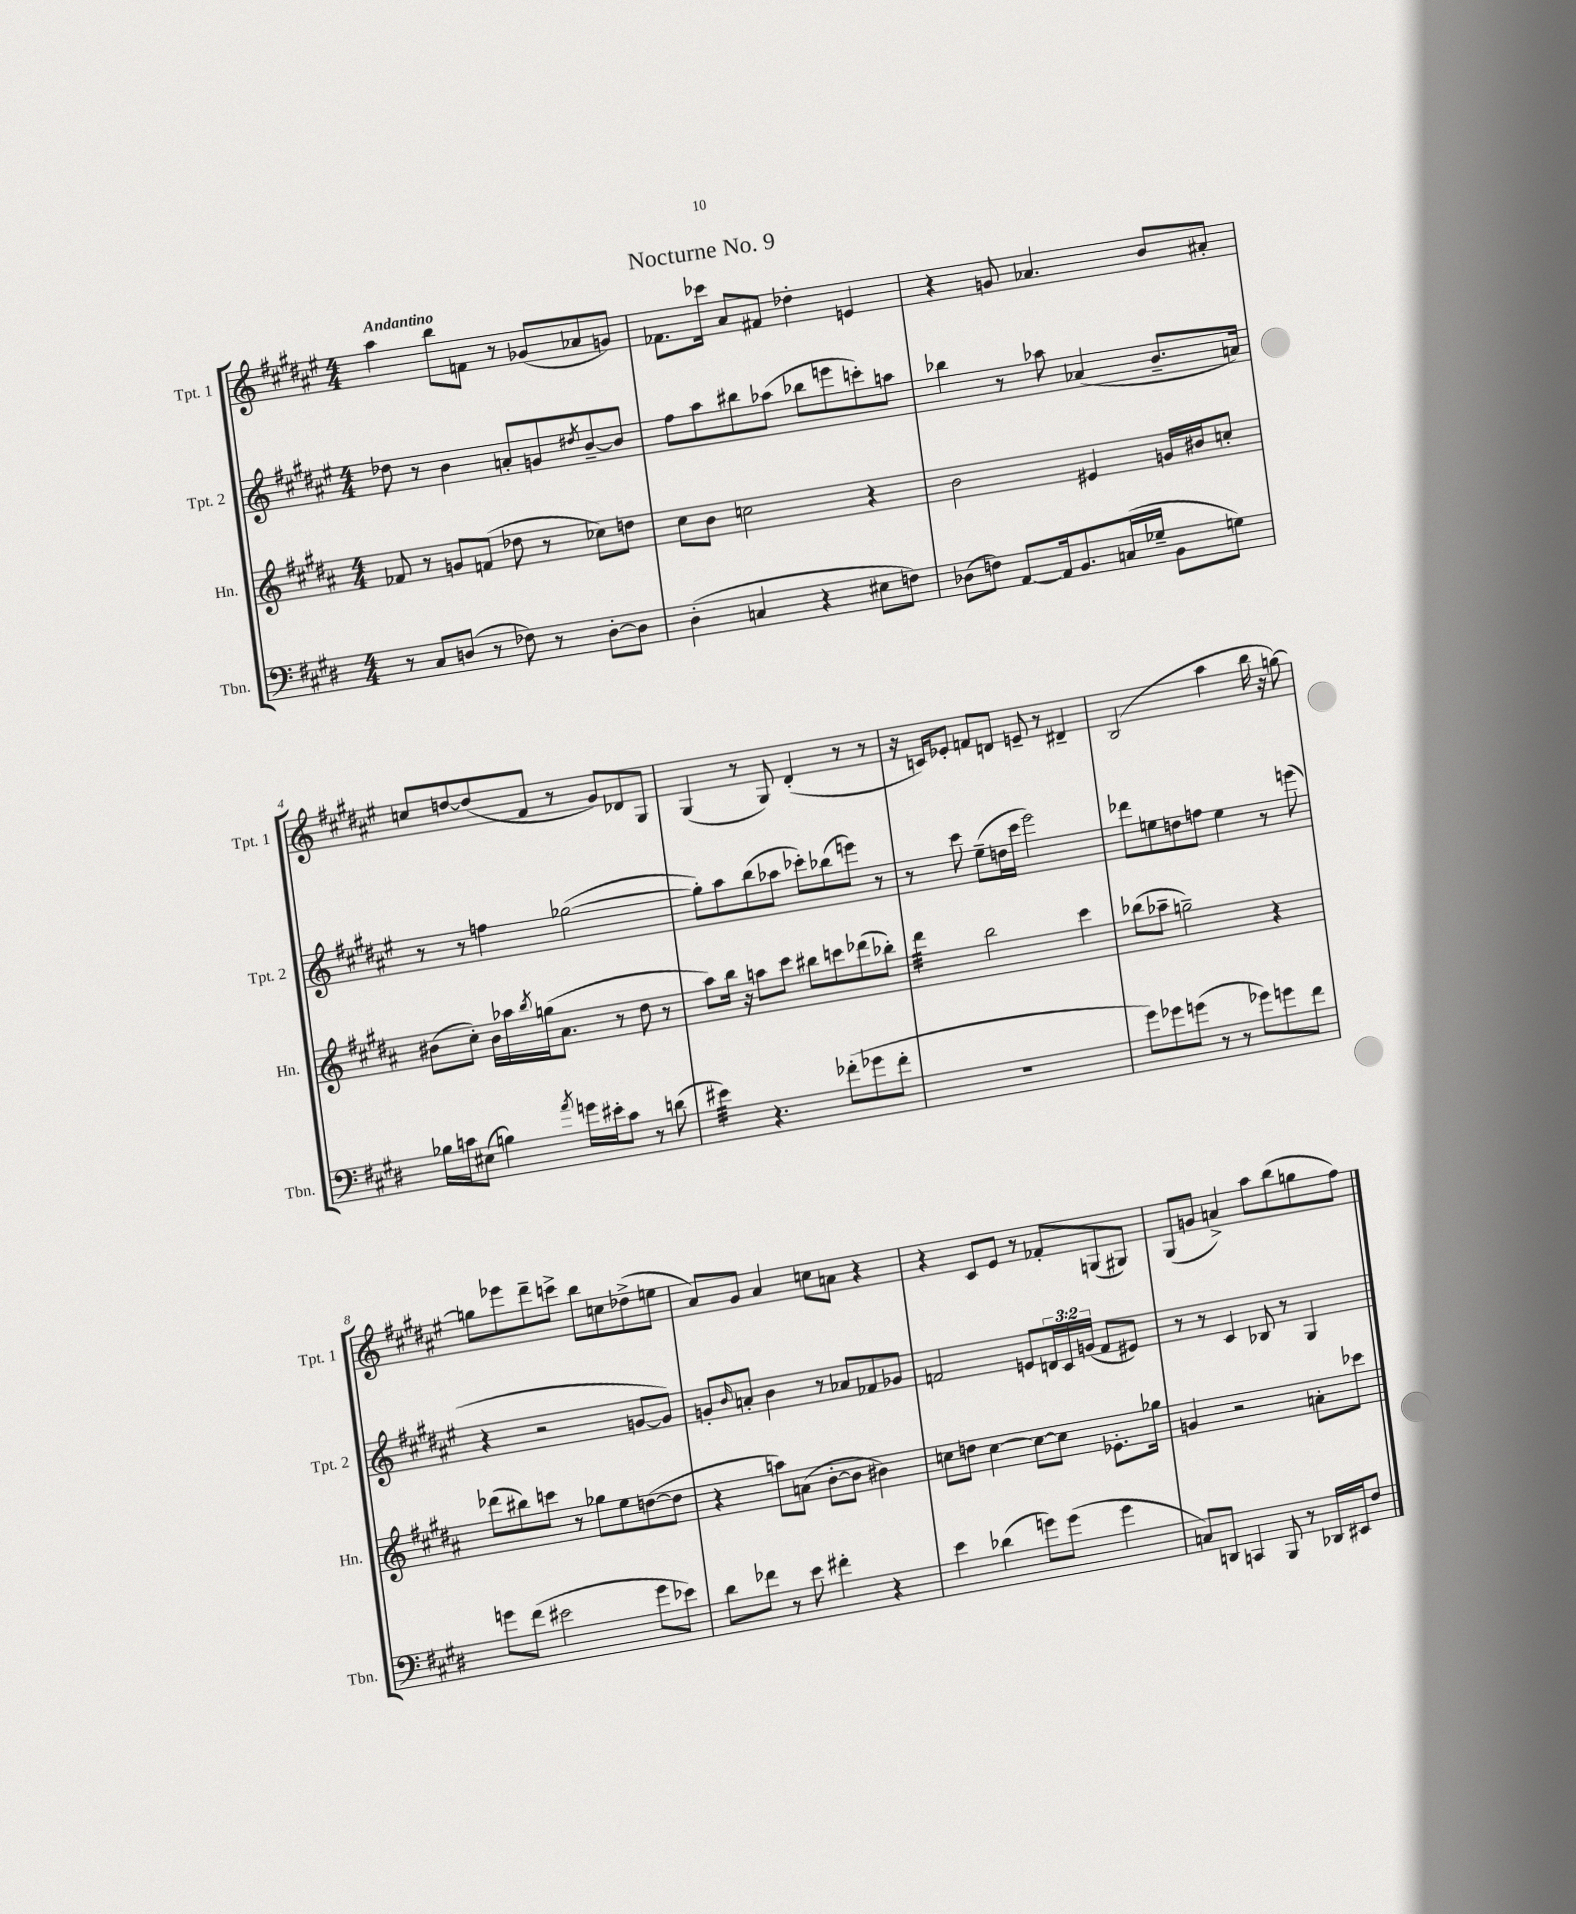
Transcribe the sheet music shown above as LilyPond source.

\header { title = "Nocturne No. 9" }
<<
\new StaffGroup <<
\new Staff = "s0" \with { instrumentName = "Tpt. 1" shortInstrumentName = "Tpt. 1" } {
    \clef treble \key fis \major \numericTimeSignature \time 4/4 \tempo "Andantino"
    ais''4 b''8 f'8 r8 ges'8( aes'8 g'8) |
    fes'8. ces'''16 ais'8 fis'8 des''4-. e'4 |
    r4 g'8 aes'4. b'8 ais'8-. |
    c''8 d''8~ d''8( fis'8 r8 gis'8) des'8 gis8 |
    gis4( r8 gis8) dis'4-.( r8 r8 |
    r16 c'16) ees'8-. f'8 d'8 e'8-- r8 dis'4-- |
    b2( ais''4 b''16 r16 g''8~) |
    g''8 ees'''8 dis'''8-- c'''8-> b''8 c''8 des''8->( e''8 |
    ais'8) gis'8 ais'4 c''8 a'8 r4 |
    r4 cis'8 eis'8 r8 fes'8-. g8( gis8) |
    gis8( g'8 a'4->) ais''8 b''8( g''8 fis''8) \bar "|." |
}
\new Staff = "s1" \with { instrumentName = "Tpt. 2" shortInstrumentName = "Tpt. 2" } {
    \clef treble \key fis \major \numericTimeSignature \time 4/4 \override Staff.TupletNumber.text = #tuplet-number::calc-fraction-text
    des''8 r8 b'4 a'8-. g'8 \acciaccatura { dis''8 } b'8~-- b'8 |
    fis''8 ais''8 bis''8 aes''8( bes''8 e'''8 c'''8-.) a''8 |
    bes''4 r8 aes''8 aes'4( b'8.-- a'16) |
    r8 r8 f''4 ges''2~( |
    ges''8-.) ais''8 b''8( aes''8 ces'''8-.) bes''8( e'''8) r8 |
    r8 cis'''8 eis''8--( d''16 cis'''16 eis'''2) |
    des'''8 e''8 d''8 f''8 e''4 r8 e'''8( |
    r4 r2 g'8~ g'8) |
    g'8-. \grace { b'16 } a'8-. b'4 r8 aes'8 fes'8 ges'8 |
    f'2 e'8 \tuplet 3/2 { d'16 cis'16 g'16( } f'8 eis'8) |
    r8 r8 cis'4 bes8 r8 gis4 \bar "|." |
}
\new Staff = "s2" \with { instrumentName = "Hn." shortInstrumentName = "Hn." } {
    \clef treble \key b \major \numericTimeSignature \time 4/4
    fes'8 r8 g'8 f'8( des''8 r8 ces''8) d''8 |
    cis''8 b'8 c''2 r4 |
    b'2 eis'4 g'16 bis'16 c''8-. |
    bis'8( cis''8-.) bis'16 aes''16 \acciaccatura { b''8 } g''16( ais'8. r8 dis''8 r8 |
    ais''8) b''16 r16 a''8 cis'''8 bis''8 c'''8 des'''8( bes''8-.) |
    dis'''4:32 b''2 cis'''4 |
    bes''8( aes''8-- g''2--) r4 |
    des'''8( bis''8) c'''8 r8 ges''8 e''8 d''8~( d''8 |
    r4 a''8) a'8( b'8~-. b'8 bis'4) |
    c''8 d''8 c''4~ c''8~ c''8 ees'8.-. ges''16 |
    g'4 r2 a'8-. ces'''8 \bar "|." |
}
\new Staff = "s3" \with { instrumentName = "Tbn." shortInstrumentName = "Tbn." } {
    \clef bass \key e \major \numericTimeSignature \time 4/4
    r8 cis8 d8( r8 fes8) r8 d8~-. d8 |
    dis4-.( c4 r4 eis8 f8) |
    des8( f8) a,8~ a,16 b,8. c16( ges16-- b,8 g8) |
    bes16 c'16 eis8( b4) \acciaccatura { a'8 } g'16 eis'16-. c'8 r8 d'8( |
    eis'4:32) r4. fes'8-.( ges'8 fes'8-. |
    R1 |
    gis'8) ges'8 g'8( r8 r8 ges'8) g'8 fis'8 |
    g'8 fis'8( eis'2 g'8 ees'8) |
    dis'8 fes'8 r8 e'8 fis'4-. r4 |
    e'4 des'4( g'8) g'8( g'4 |
    c8) d,8 c,4 b,,8 r8 des,16 eis,16 fis8 \bar "|." |
}
>>
>>
